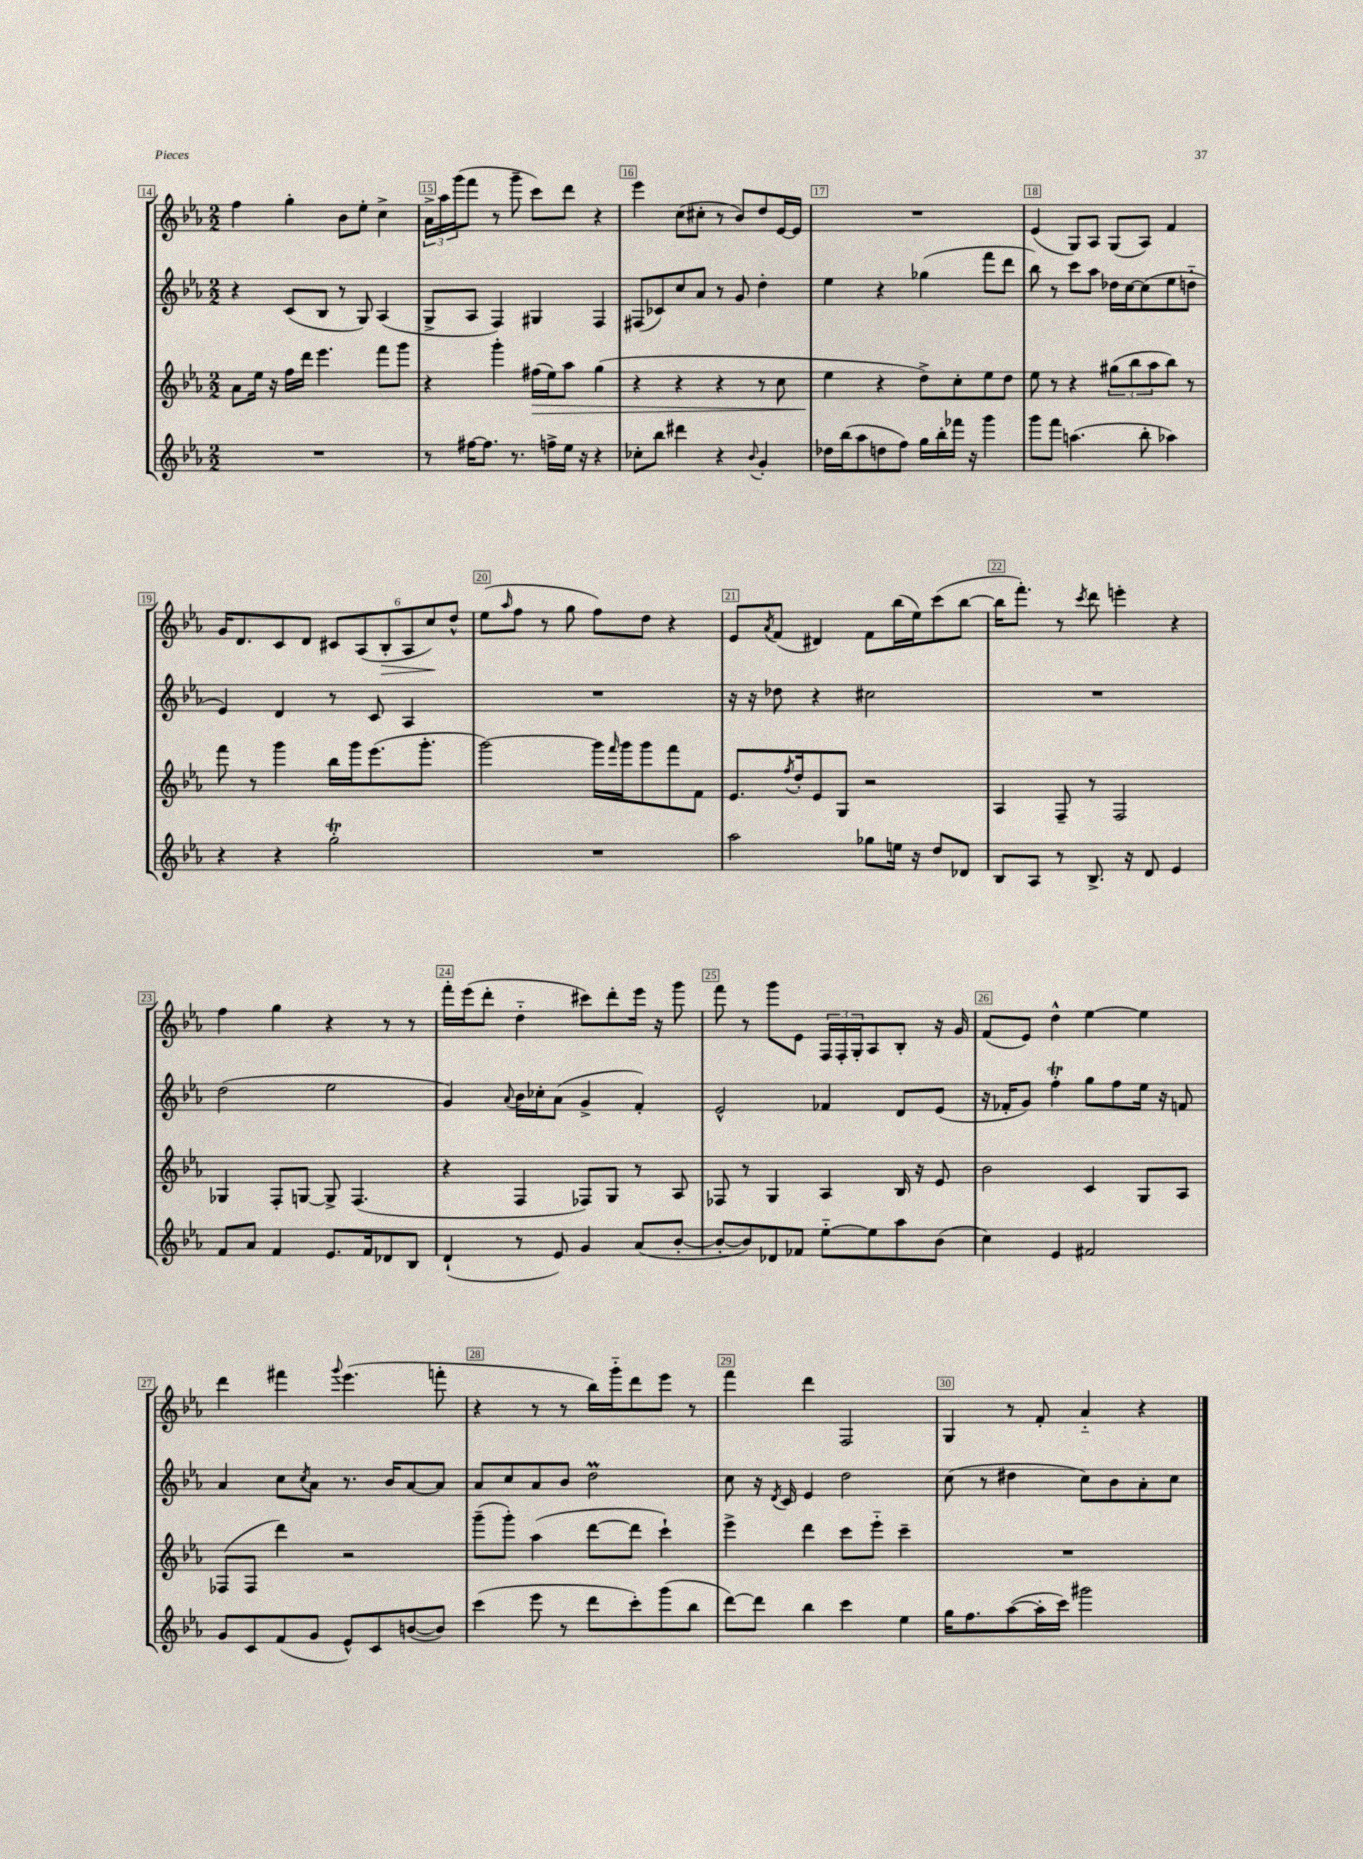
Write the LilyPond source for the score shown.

<<
\new StaffGroup <<
\new Staff = "s0" {
    \clef treble \key ees \major \numericTimeSignature \time 2/2
    f''4 g''4-. bes'8 ees''8-. c''4-> |
    \tuplet 3/2 { aes'16-> aes''16 g'''16( } f'''8 r8 g'''8-- c'''8) d'''8 r4 |
    ees'''4 c''8( cis''8-. r8 bes'8) d''8 ees'16~ ees'16 |
    R1 |
    ees'4( g8) aes8 g8( aes8) f'4 |
    g'16 d'8. c'8 d'8 \tuplet 6/4 { cis'8 aes8( bes8-.\> aes8 c''8\!) d''8-^ } |
    ees''8( \grace { aes''16 } f''8 r8 g''8 f''8) d''8 r4 |
    ees'8 \acciaccatura { aes'8 } f'8( dis'4) f'8 bes''16( ees''16) c'''8( bes''8~ |
    bes''16 f'''8.-.) r8 \acciaccatura { c'''8 } d'''8 e'''4-. r4 |
    f''4 g''4 r4 r8 r8 |
    f'''16-. ees'''16( d'''8-. d''4-_ cis'''8) d'''8-. ees'''16 r16 g'''8 |
    f'''8 r8 g'''8 ees'8 \tuplet 3/2 { f16 f16-. g16-. } aes8 bes8-. r16 g'16 |
    f'8( ees'8) d''4-^ ees''4~ ees''4 |
    d'''4 fis'''4 \appoggiatura { g'''8 } ees'''4.( f'''8-. |
    r4 r8 r8 bes''16) g'''16-_ d'''8 ees'''8 r8 |
    f'''4 d'''4 f2 |
    g4 r8 f'8-. aes'4-_ r4 \bar "|." |
}
\new Staff = "s1" {
    \clef treble \key ees \major \numericTimeSignature \time 2/2
    r4 c'8( bes8 r8 g8) aes4( |
    g8-> aes8 f4) gis4 f4 |
    fis8( ces'8) c''8 aes'8 r8 g'8 d''4-. |
    ees''4 r4 ges''4( f'''8 d'''8 |
    bes''8) r8 c'''8 aes''8 des''16 c''16~ c''8( ees''8 d''8-_ |
    ees'4) d'4 r8 c'8 aes4 |
    R1 |
    r16 r16 des''8 r4 cis''2 |
    R1 |
    d''2( ees''2 |
    g'4) \appoggiatura { aes'8 } bes'16 ces''16-. aes'8( g'4-> f'4-.) |
    ees'2-^ fes'4 d'8 ees'8( |
    r16 fes'16-. g'8) f''4-.\trill g''8 f''8 ees''16 r16 f'8 |
    aes'4 c''8 \acciaccatura { c''8 } aes'8 r8. bes'16 aes'8~ aes'8 |
    aes'8 c''8 aes'8 bes'8 d''2\prall |
    c''8 r16 \acciaccatura { d'8 } c'16 ees'4 d''2 |
    c''8( r8 dis''4 c''8) bes'8 aes'8-. c''8 \bar "|." |
}
\new Staff = "s2" {
    \clef treble \key ees \major \numericTimeSignature \time 2/2
    aes'8 ees''16 r16 f''16 d'''16 ees'''4. f'''8 g'''8 |
    r4 g'''4-. fis''16\>( ees''16) aes''8 g''4( |
    r4 r4 r4 r8 c''8 |
    ees''4\! r4 d''8->) c''8-. ees''8 d''8 |
    ees''8 r8 r4 \tuplet 3/2 { gis''8( bes''8 aes''8 } bes''8) r8 |
    f'''8 r8 g'''4 bes''16 g'''16 ees'''8.( g'''8.-. |
    g'''2~) g'''16 \grace { f'''16 } g'''16 g'''8 f'''8 f'8 |
    ees'8. \acciaccatura { f''8 } d''16-. ees'8 g8 r2 |
    aes4 f8-- r8 f2 |
    ges4 f8-. g8~ g8-> f4.( |
    r4 f4 fes8) g8 r8 aes8 |
    fes8 r8 g4 aes4 bes16 r16 ees'8 |
    bes'2 c'4 g8 aes8 |
    fes8( fes8 d'''4) r2 |
    g'''8--( g'''8-.) aes''4( d'''8~ d'''8 c'''4-!) |
    ees'''4-> d'''4 c'''8 ees'''8-_ c'''4-- |
    R1 \bar "|." |
}
\new Staff = "s3" {
    \clef treble \key ees \major \numericTimeSignature \time 2/2
    R1 |
    r8 fis''16~ fis''8. r8. f''16-> ees''16 r16 r4 |
    ces''8-. bes''8 dis'''4 r4 \appoggiatura { bes'8 } g'4-. |
    des''16 bes''16( aes''8 d''8 f''8) g''16 bes''16-. fes'''16 r16 g'''4 |
    g'''8 f'''8 a''4.( bes''8-. aes''4) |
    r4 r4 g''2-.\trill |
    R1 |
    aes''2 ges''8 e''16 r16 d''8 des'8 |
    bes8 aes8 r8 bes8.-> r16 d'8 ees'4 |
    f'8 aes'8 f'4 ees'8. f'16 des'8 bes8 |
    d'4-!( r8 ees'8) g'4 aes'8( bes'8~-. |
    bes'8~-. bes'8) des'8 fes'8 ees''8~-_ ees''8 aes''8 bes'8( |
    c''4) ees'4 fis'2 |
    g'8 c'8 f'8( g'8 ees'8-^) c'8 b'8~( b'8) |
    c'''4( ees'''8 r8 d'''8 c'''8-.) g'''8( bes''8 |
    d'''8~) d'''8 bes''4 c'''4 ees''4 |
    g''16 f''8. aes''8~( aes''16-. c'''16) gis'''2 \bar "|." |
}
>>
>>
\layout { \context { \Score currentBarNumber = #14 \override BarNumber.break-visibility = ##(#f #t #t) barNumberVisibility = #all-bar-numbers-visible \override BarNumber.stencil = #(make-stencil-boxer 0.1 0.3 ly:text-interface::print) } }
